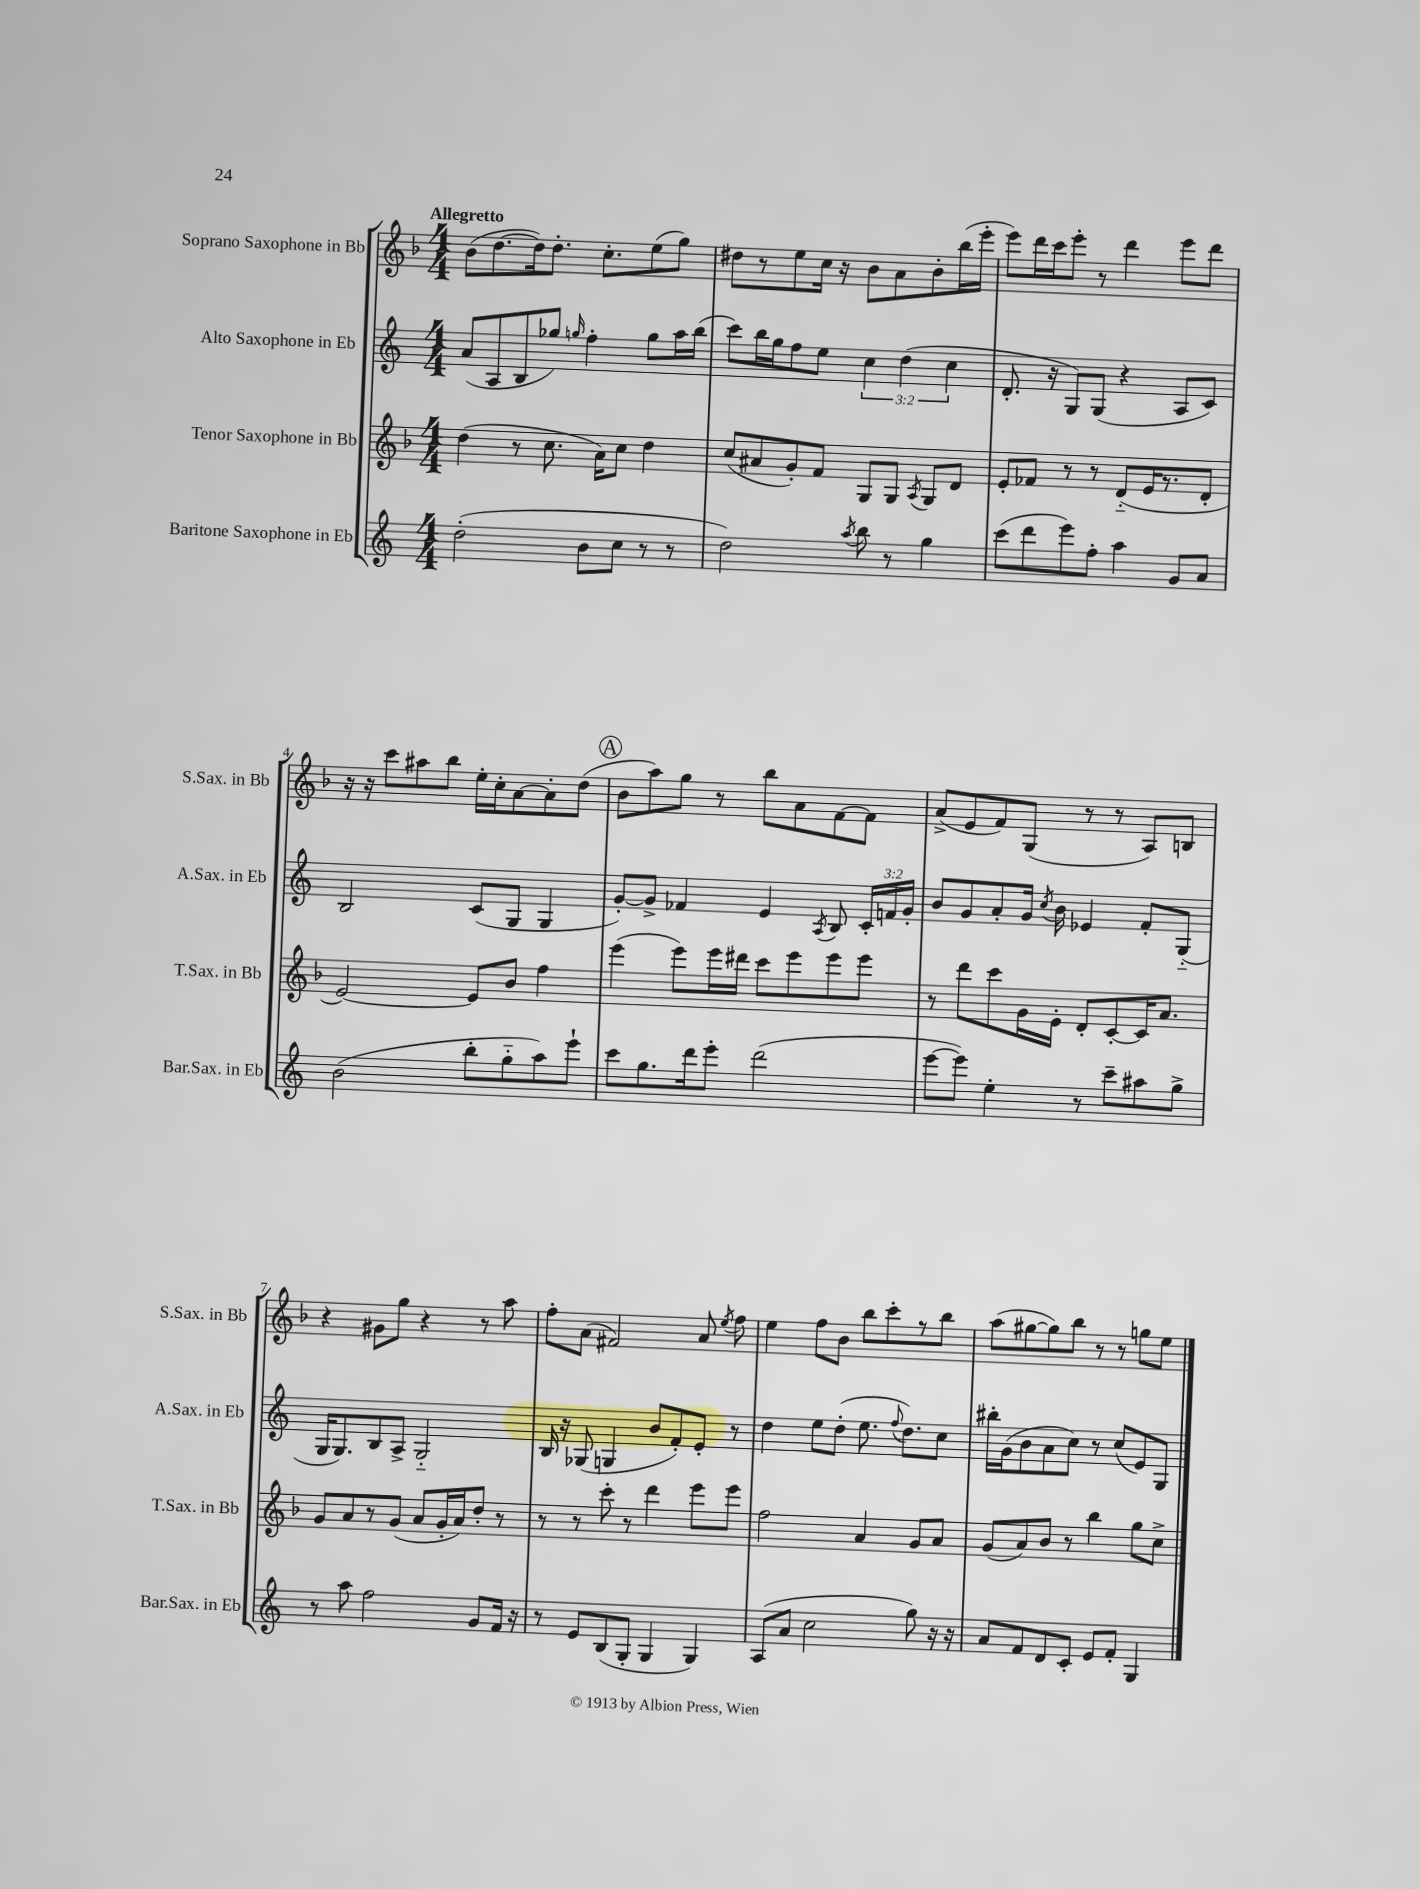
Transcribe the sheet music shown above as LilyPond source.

<<
\new StaffGroup <<
\new Staff = "s0" \with { instrumentName = "Soprano Saxophone in Bb" shortInstrumentName = "S.Sax. in Bb" } {
    \clef treble \key f \major \numericTimeSignature \time 4/4 \tempo "Allegretto"
    \autoBeamOff bes'8[( d''8.~ d''16) d''8.]-. c''8.[-. e''8( g''8]) |
    dis''8[ r8 e''8 c''16] r16 bes'8[ a'8 bes'8-. bes''16( e'''16]-. |
    e'''8[) d'''16 c'''16 e'''8]-. r8 d'''4 e'''8[ d'''8] |
    r16 r16 c'''8[ ais''8 bes''8] e''16[-. c''16-. a'8~ a'8-. d''8]( |
    \mark \markup { \circle "A" } bes'8[ a''8) g''8] r8 bes''8[ a'8 f'8~ f'8] |
    a'8[->( e'8 f'8) g8]( r8 r8 a8[) b8] |
    r4 gis'8[ g''8] r4 r8 a''8 |
    f''8[-. a'8]( fis'2) a'8 \acciaccatura { e''8 } f''8 |
    e''4 f''8[ bes'8] bes''8[ c'''8-. r8 bes''8] |
    a''8[( gis''8~ gis''8) bes''8] r8 r8 g''8[ e''8] \bar "|." |
}
\new Staff = "s1" \with { instrumentName = "Alto Saxophone in Eb" shortInstrumentName = "A.Sax. in Eb" } {
    \clef treble \key c \major \numericTimeSignature \time 4/4 \override Staff.TupletNumber.text = #tuplet-number::calc-fraction-text
    \autoBeamOff a'8[( a8 b8 ges''8]) \grace { g''16 } f''4-. g''8[ a''16 b''16]( |
    c'''8[) b''16 g''16 f''8 e''8] \tuplet 3/2 { c''4 d''4( c''4 } |
    d'8.-. r16 g8[) g8]( r4 a8[ c'8]) |
    b2 c'8[( g8] g4 |
    \mark \markup { \circle "A" } g'8[~-.) g'8]-> fes'4 e'4 \acciaccatura { a8 } b8 \tuplet 3/2 { c'16[-. f'16 g'16]-. } |
    b'8[ g'8 a'8-. g'16] \acciaccatura { c''8 } b'16 ees'4 f'8[-. g8]-_( |
    g16[ g8.) b8 a8]-> g2-_ |
    b16 r16 ges8( g4 b'8[ f'8-.) e'8]-. r8 |
    d''4 e''8[ d''8]-.( e''8. \appoggiatura { f''8 } d''8.[) c''8] |
    bis''16[-. g'16( b'8 a'8 c''8]) r8 c''8[( e'8) g8] \bar "|." |
}
\new Staff = "s2" \with { instrumentName = "Tenor Saxophone in Bb" shortInstrumentName = "T.Sax. in Bb" } {
    \clef treble \key f \major \numericTimeSignature \time 4/4
    \autoBeamOff d''4( r8 c''8. a'16[) c''8] d''4 |
    c''8[( ais'8 g'8-.) f'8] g8[ g8] \acciaccatura { a8 } g8[ d'8] |
    e'8[-. fes'8] r8 r8 d'8[-_( e'16 r8. d'8]-. |
    e'2~) e'8[ bes'8] f''4 |
    \mark \markup { \circle "A" } e'''4( e'''8[) e'''16 dis'''16] c'''8[ e'''8 e'''8 e'''8] |
    r8 d'''8[ c'''8 g'16 e'16]-. d'8[-. c'8~-. c'16 a'8.] |
    g'8[ a'8 r8 g'8]( a'8[ g'16-. a'16) d''8]-. r8 |
    r8 r8 c'''8-. r8 d'''4 e'''8[ e'''8] |
    f''2 a'4 g'8[ a'8] |
    g'8[( a'8) bes'8] r8 bes''4 g''8[ c''8]-> \bar "|." |
}
\new Staff = "s3" \with { instrumentName = "Baritone Saxophone in Eb" shortInstrumentName = "Bar.Sax. in Eb" } {
    \clef treble \key c \major \numericTimeSignature \time 4/4
    \autoBeamOff d''2-.( b'8[ c''8] r8 r8 |
    d''2) \acciaccatura { a''8 } b''8 r8 g''4 |
    c'''8[( d'''8 e'''8) f''8]-. a''4 g'8[ a'8] |
    b'2( b''8[-. g''8-_ a''8) e'''8]-! |
    \mark \markup { \circle "A" } c'''8[ g''8. d'''16 e'''8]-. d'''2( |
    e'''8[~ e'''8]) e''4-. r8 c'''8[-- ais''8 g''8]-> |
    r8 a''8 f''2 g'8[ f'16] r16 |
    r8 e'8[ b8( g8]-. g4 g4) |
    a8[( a'8] c''2 g''8) r16 r16 |
    a'8[ f'8 d'8 c'8]-. e'8[ f'8]-. g4 \bar "|." |
}
>>
>>
